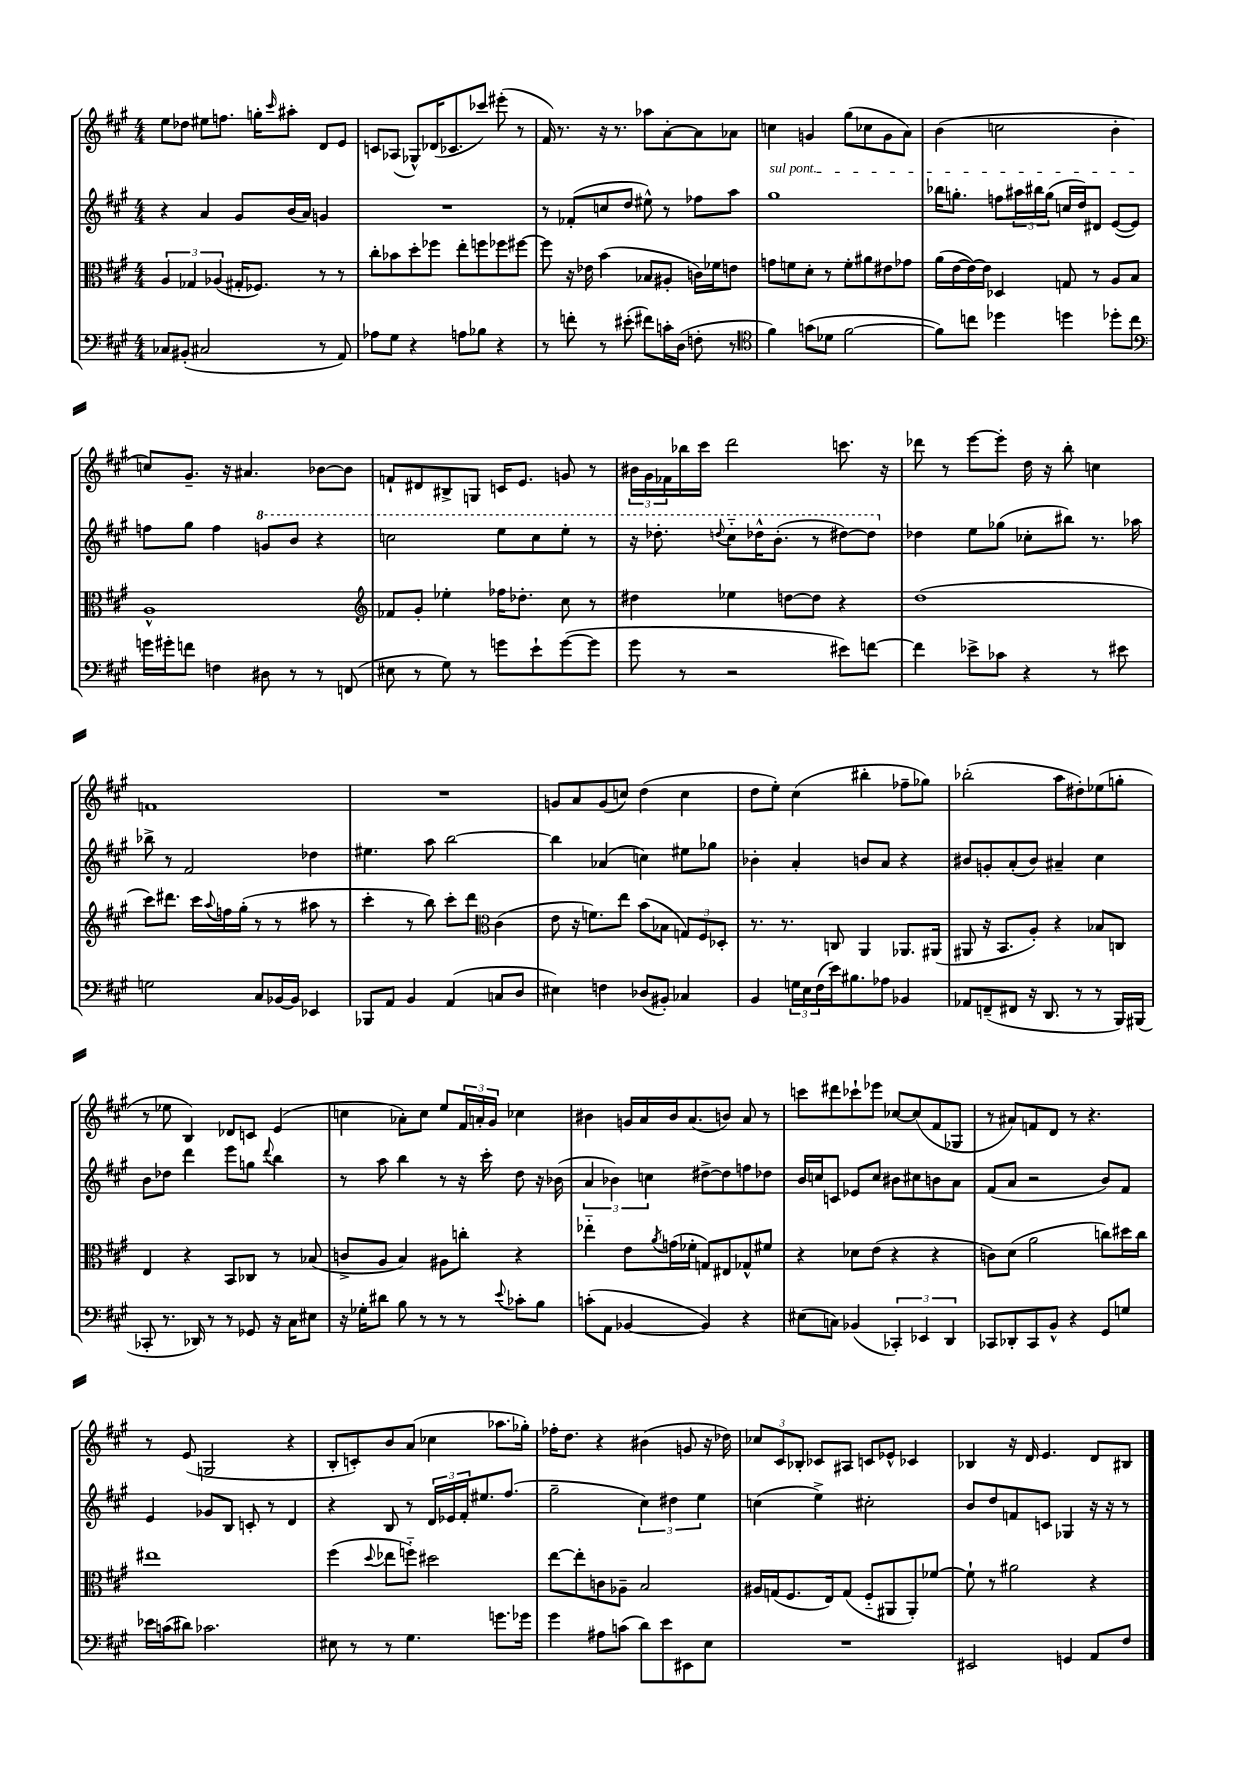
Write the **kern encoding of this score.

**kern	**kern	**kern	**kern
*part4	*part3	*part2	*part1
*staff4	*staff3	*staff2	*staff1
*clefF4	*clefC3	*clefG2	*clefG2
*k[f#c#g#]	*k[f#c#g#]	*k[f#c#g#]	*k[f#c#g#]
*M4/4	*M4/4	*M4/4	*M4/4
=67	=67	=67	=67
8C-X/L	6A/	4r	8ee\L
(8BB#X'/J	.	.	8dd-X\J
.	6G-X/	.	.
2C#X/	.	4a/	8ee#X\L
.	(6A-X/	.	.
.	.	.	8.ffn\J
.	16G#X'/KL	8g#/L	.
.	8.F-X/J)	.	16ggn'\KL
.	.	.	16qqccc#/
.	.	(16b/L	8aa#X'\J
.	.	16a/JJ)	.
8r	8r	4gn/	8d/L
8AA/)	8r	.	8e/J
=68	=68	=68	=68
8A-X\L	8cc#'\L	1r	8cn/L
8G#\J	8b-X\	.	(8A-X/J
4r	8dd'\	.	8G-X^^/L)
.	8ff-X\J	.	(16d-X/K
.	.	.	8.c-X/
8An\L	8ee'\L	.	.
8B-X\J	8ffn\	.	8ccc-X/J)
4r	8ff-X\	.	(8eee#X'\
.	[8ff#X\J	.	8r
=69	=69	=69	=69
8r	8ff#\]	8r	16f#/)
.	.	.	8.r
8fn'\	16r	(8f-X'/L	.
.	16e-X\	.	.
8r	(4b\	8ccn/	16r
.	.	.	8.r
(8e#X'\	.	8dd/J	.
8f#X\L)	8B-X/L	8ee#X^^\)	8aa-X\L
16cn'\L	8A#X'/J	8r	[8a'\
(16D\JJ	.	.	.
8Fn'\	16cn\LL)	8ff-X\L	8a\]
.	16f-X\J	.	.
8r	8en\J	8aa\J	8a-X\J
=70	=70	=70	=70
*clefC4	*	*	*
!	!	!LO:TX:a:i:t=sul pont.	!
4f#\)	8gn\L	1gg#	4ccn\
.	8fn\	.	.
(8gn\L	8d'\J	.	4gn/
8d-X\J	8r	.	.
[2f#\	8f'\L	.	(8gg#\L
.	8a#X\	.	8cc-X\
.	8e#X\	.	8g\
.	8g-X\J	.	8a\J)
=71	=71	=71	=71
8f#\L])	(16a\LL	16bb-X\KL	(4b\
.	[16e\	8.ggn'\J	.
8ccn\J	16e\_)	.	.
.	16e\JJ]	.	.
4dd-X\	4D-X/	8ffn\L	2ccn\
.	.	24aa#X\L	.
.	.	24bb#X\	.
.	.	(24gg\JJ	.
4ddn\	8Gn/	16ccn/LL	.
.	.	16dd/J)	.
.	8r	8d#X/J	.
8dd-X'\L	8A/L	([8e/L	4b'\
8cc\J	8B/J	8e/J])	.
!!LO:LB:g=z
=72	=72	=72	=72
*clefF4	*	*	*
16gn\LL	1A^^	8ffn\L	8ccn/L)
16g#X'\J	.	.	.
8fn\J	.	8gg#\J	8.g#~/J
4Fn\	.	4ff\	.
.	.	.	16r
.	.	.	4.a#X/
*	*	*8va	*
8D#X\	.	8ggn/L	.
8r	.	8bb/J	.
8r	.	4r	[8b-X\L
(8FFn/	.	.	8b-\J]
=73	=73	=73	=73
*	*clefG2	*	*
8E#X\	8f-X/L	2cccn\	8fn`/L
8r	8g#'/J	.	8d#X/
8G#\)	4ee-X'\	.	8B#X^/
8r	.	.	8Gn/J
8gn\L	16ff-X\KL	8eee\L	16cn/KL
.	8.dd-X'\J	.	8.e/J
8e`\	.	8ccc\	.
([8g\	8cc#\	8eee'\J	8gn/
8g\J]	8r	8r	8r
=74	=74	=74	=74
8g#\	4dd#X\	16r	24b#X\LL
.	.	.	24g#\
.	.	8.ddd-X'\	.
.	.	.	24f-X\
8r	.	.	16bb-X\
.	.	.	16ccc#\JJ
.	.	8qqdddn/	.
2r	4ee-X\	8ccc#\L	2ddd\
.	.	16ddd-X^^\K	.
.	.	(8.bb'\J	.
.	[8ddn\L	.	.
.	8dd\J]	8r	.
8e#X\L)	4r	[8ddd#X\L)	8.cccn\
[8fn\J	.	8ddd#\J]	.
.	.	.	16r
=75	=75	=75	=75
*	*	*X8va	*
4f\]	(1dd	4dd-X\	8ddd-X\
.	.	.	8r
8e-X^\L	.	8ee\L	[8eee\L
8c-X\J	.	(8gg-X\J	8eee'\J]
4r	.	8cc-X'\L	16dd\
.	.	.	16r
.	.	8bb#X\J)	8bb'\
8r	.	8.r	4ccn\
8e#X\	.	.	.
.	.	16aa-X\	.
!!LO:LB:g=z
=76	=76	=76	=76
2Gn\	8ccc#\L)	8bb-X^\	1fn
.	8.ddd#X\J	8r	.
.	.	2f#/	.
.	16ccc#\LL	.	.
.	8qqaa/	.	.
.	16ffn\	.	.
.	(16gg#'\JJ	.	.
8C#/L	8r	.	.
[16BB-X/L	8r	.	.
16BB-/JJ]	.	.	.
4EE-X/	8aa#X\	4dd-X\	.
.	8r	.	.
=77	=77	=77	=77
8BBB-X/L	4ccc#'\	4.ee#X\	1r
8AA/J	.	.	.
4BB/	8r	.	.
.	8bb\)	8aa\	.
(4AA/	8ccc#'\L	[2bb\	.
.	8ddd\J	.	.
*	*clefC3	*	*
8Cn/L	(4c#\	.	.
8D/J	.	.	.
=78	=78	=78	=78
4E#X\)	8e\	4bb\]	8gn/L
.	16r	.	8a/
.	8.fn\L)	.	.
4Fn\	.	(4a-X/	(8g/
.	8ee\J	.	8ccn/J)
(8D-X/L	(8b\L	4ccn\)	(4dd\
8BB#X'/J)	8B-X\J	.	.
4C-X/	12Gn/L)	8ee#X\L	4cc\
.	12F#/	.	.
.	.	8gg-X\J	.
.	12D-X'/J	.	.
=79	=79	=79	=79
4BB/	8.r	4b-X'\	8dd\L
.	.	.	8ee'\J)
.	8.r	.	.
24Gn\LL	.	4a'/	(4cc#\
24E\	.	.	.
(24F#\	.	.	.
16e\J)	8Cn/	.	.
8.B#X\	.	.	.
.	4AA/	8bn/L	4bb#X'\
8A-X\J	.	8a/J	.
4BB-X/	8.AA-X/L	4r	8ff-X~\L
.	.	.	8gg-X\J)
.	(16AA#X/Jk	.	.
=80	=80	=80	=80
8AA-X/L	8AA#X/	8b#X/L	(2bb-X'\
(8FFn~/	16r	8gn'/	.
.	8.BB/L	.	.
8FF#X/J	.	(8a'/	.
16r	8A'/J)	8b#/J)	.
8.DD/	.	.	.
.	4r	4a#X~/	8aa\L
8r	.	.	8dd#X'\)
8r	8B-X/L	4cc#\	(8ee-X\
16BBB/LL)	8Cn/J	.	8ggn'\J
(16BBB#X/JJ	.	.	.
!!LO:LB:g=z
=81	=81	=81	=81
8CC-X'/	4E/	8b\L	8r
8.r	.	8dd-X\J	8ee-X\
.	4r	4ddd\	4B/)
16DD-X/)	.	.	.
8r	.	.	.
8r	8BB/L	8eee\L	8d-X/L
8GG-X/	8C-X/J	8ggn\J	8cn/J
.	.	8qqddd/	.
16r	8r	4bb\	(4e/
16C#\KL	.	.	.
8E#X\J	(8B-X/	.	.
=82	=82	=82	=82
16r	8cn^/L	8r	4ccn\
16G-X'\KL	.	.	.
8d#X\J	8A/J	8aa\	.
8B\	4B/)	4bb\	8a-X'\L)
8r	.	.	8cc\J
8r	8A#X\L	8r	8ee/L
8r	8ccn'\J	16r	24f#/L
.	.	.	24an'/
.	.	16ccc#'\	.
.	.	.	24g#/JJ
8qqe/	.	.	.
8c-X'\L	4r	8dd\	4cc-X\
8B\J	.	16r	.
.	.	(16b-X\	.
=83	=83	=83	=83
(8cn'\L	4ee-X\	6a/	4b#X\
8AA\J	.	.	.
.	.	6b-X\)	.
[4BB-X/	8e\L	.	16gn/LL
.	.	.	16a/
.	.	6ccn\	.
.	8qa/	.	.
.	(16gn\L	.	16b#/J
.	16f-X'\JJ	.	(8.a/
4BB-/])	8Gn/L)	[8dd#X^\L	.
.	8E#X/	8dd#\]	8bn/J)
4r	8G-X^^/	8ffn\	8a/
.	8f#X/J	8dd-X\J	8r
=84	=84	=84	=84
(8E#X\L	4r	16b/LL	8cccn\L
.	.	16ccn/J	.
8Cn\J)	.	8cn/J	8ddd#X\
(4BB-X/	8d-X\L	8e-X/L	8ccc-X`\
.	(8e\J	8cc/J	8eee-X\J
6CC-X'/)	4r	8b#X\L	[8cc-X/L
.	.	8cc#X\	(8cc-/]
6EE-X/	.	.	.
.	4r	8bn\	8f#/
6DD/	.	.	.
.	.	8a\J	8G-X/J
=85	=85	=85	=85
8CC-X/L	8cn\L)	(8f#/L	8r
8DD-X'/	(8d\J	8a/J	8a#X/L)
8CC-/	2a\	2r	8fn/
8BB^^/J	.	.	8d/J
4r	.	.	8r
.	.	.	4.r
8GG#/L	8ccn\L)	8b/L)	.
8Gn/J	16dd#X\L	8f#/J	.
.	16cc\JJ	.	.
!!LO:LB:g=z
=86	=86	=86	=86
16e-X\LL	1ee#X	4e/	8r
(16cn\J	.	.	.
8d#X\J)	.	.	(8e/
2.c-X\	.	8g-X/L	2Gn/
.	.	8B/J	.
.	.	8cn'/	.
.	.	8r	.
.	.	4d/	4r
=87	=87	=87	=87
8E#X\	(4ff#\	4r	8B'/L
8r	.	.	8cn'/)
.	8qqdd/	.	.
8r	8ee-X\L	8B/	8b/
4.G#\	8ffn\J)	8r	(8a/J
.	2dd#X\	24d/LL	4cc-X\
.	.	24e-X/	.
.	.	24f#'/J	.
.	.	8.ee#X/	.
8.gn\L	.	.	8.aa-X\L
.	.	(8.ff#/J	.
16g-X\Jk	.	.	16gg-X'\Jk)
=88	=88	=88	=88
4g#\	[8ee\L	2gg#~\	16ff-X'\KL
.	.	.	8.dd\J
.	8ee'\]	.	.
8A#X\L	8cn\	.	4r
(8cn\J	8A-X~\J	.	.
8d\L)	2B/	6cc#\)	(4b#X\
8e\	.	.	.
.	.	6dd#X\	.
8EE#X\	.	.	8gn/
.	.	6ee\	.
8E\J	.	.	16r
.	.	.	16dd-X\)
=89	=89	=89	=89
1r	16A#X/LL	(4ccn\	12cc-X/L
.	(16Gn/J	.	.
.	.	.	12c#/
.	8.F#/	.	.
.	.	.	12B-X'/J
.	.	4ee^\)	8c-X/L
.	16E/k)	.	.
.	(8G/J	.	8A#X/J
.	8F#/L	2cc#X'\	8cn/L
.	8AA#X/	.	8e-X^^/J
.	8AA#'/)	.	4c-X/
.	[8f-X/J	.	.
=90	=90	=90	=90
2EE#X/	8f-`\]	8b/L	4B-X/
.	8r	8dd/	.
.	2a#X\	8fn/	16r
.	.	.	16d/
.	.	8cn/J	4.e/
4GGn/	.	4G-X/	.
8AA/L	4r	16r	8d/L
.	.	16r	.
8F#/J	.	8r	8B#X/J
==	==	==	==
*-	*-	*-	*-
